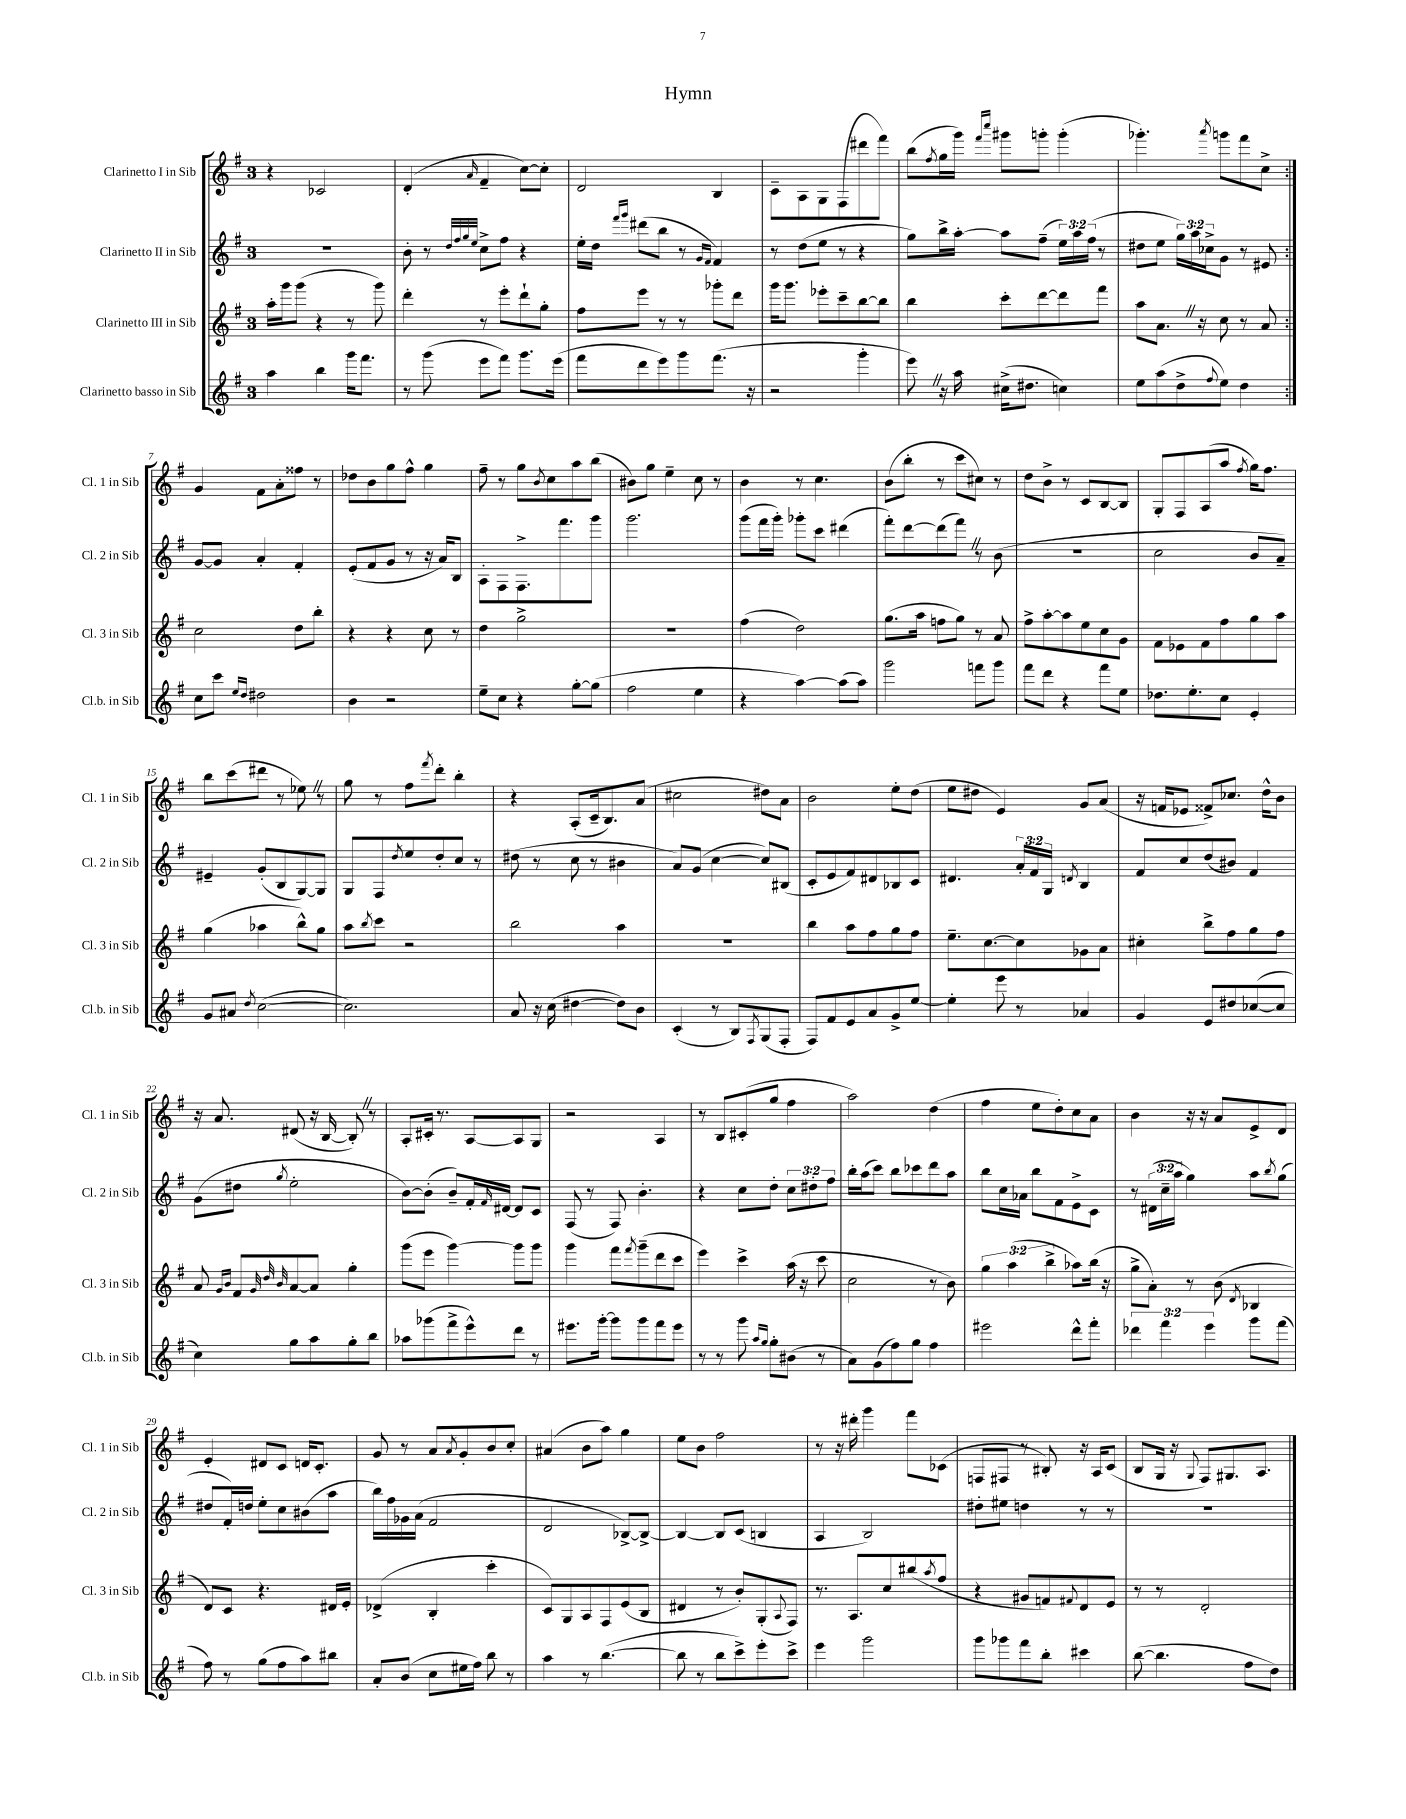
\header { title = "Hymn" }
<<
\new StaffGroup <<
\new Staff = "s0" \with { instrumentName = "Clarinetto I in Sib" shortInstrumentName = "Cl. 1 in Sib" } {
    \clef treble \key g \major \once \override Staff.TimeSignature.style = #'single-digit \time 3/4
    \repeat volta 2 { r4 ces'2 |
    d'4-.( \grace { a'16 } fis'4-- c''8~) c''8-. |
    d'2 b4 |
    c'8-- a8 g8 fis8( dis'''8 fis'''8) |
    b''8( \acciaccatura { fis''8 } g''16 g'''16) \grace { fis'''16 c''''16 } gis'''8 g'''8-. g'''4-.( |
    ges'''4.-.) \acciaccatura { a'''8 } g'''8 fis'''8 c''8-> | }
    g'4 fis'8 a'8-. fisis''8 r8 |
    des''8 b'8 g''8 fis''8-^ g''4 |
    fis''8-- r8 g''8 \acciaccatura { b'8 } c''8 a''8 b''8( |
    bis'8) g''8 e''4-- c''8 r8 |
    b'4 r8 c''4. |
    b'8( b''8-. r8 c'''8 cis''8) r8 |
    d''8 b'8-> r8 c'8 b8~ b8 |
    g8-. fis8 a8( a''8 \acciaccatura { fis''8 } g''16) fis''8. |
    b''8 c'''8( dis'''8 r8 ees''8) \once \override BreathingSign.text = \markup { \musicglyph "scripts.caesura.straight" } \breathe r8 |
    g''8 r8 fis''8 \acciaccatura { fis'''8 } d'''8-. b''4-. |
    r4 a8-.( c'16-- b8.) a'8( |
    cis''2 dis''8) a'8 |
    b'2 e''8-. d''8( |
    e''8 dis''8 e'4) g'8 a'8( |
    r16 f'16 ees'8 fisis'8->) ces''8. d''16-^ b'8 |
    r16 a'8. dis'8( r16 b16~ b8-.) \once \override BreathingSign.text = \markup { \musicglyph "scripts.caesura.straight" } \breathe r8 |
    a8-. cis'16-. r8. a8~ a8 g8 |
    r2 a4 |
    r8 b8 cis'8-.( g''8 fis''4 |
    a''2) d''4( |
    fis''4 e''8 d''8-.) c''8 a'8 |
    b'4 r16 r16 a'8 e'8-> d'8 |
    e'4-. dis'8 c'8 d'16 c'8.-. |
    g'8 r8 a'8 \acciaccatura { a'8 } g'8-. b'8 c''8-. |
    ais'4( b'8 a''8) g''4 |
    e''8 b'8 fis''2 |
    r8 r16 dis'''16-. g'''4 fis'''8 ces'8( |
    f8 fis8 r8 bis8-.) r16 a16 c'8( |
    b8 g16 r16 \appoggiatura { g8 } fis8) gis8. a8. \bar "|." |
}
\new Staff = "s1" \with { instrumentName = "Clarinetto II in Sib" shortInstrumentName = "Cl. 2 in Sib" } {
    \clef treble \key g \major \once \override Staff.TimeSignature.style = #'single-digit \time 3/4 \override Staff.TupletNumber.text = #tuplet-number::calc-fraction-text
    \repeat volta 2 { R2. |
    b'8-. r8 \grace { d''32 fis''32 g''32 e''32 } c''8-> fis''8 r4 |
    e''16-. d''16 \grace { fis'''16 g'''16 } dis'''8( b''8 r8 \grace { g'16 fis'16 } fis'4) |
    r8 d''8( e''8 r8 r4 |
    g''8) b''16-> a''16~-. a''8 fis''8--( \tuplet 3/2 { e''16) a''16 fis''16( } r8 |
    dis''8 e''8 \tuplet 3/2 { g''16) a''16 ces''16-> } g'8 r8 eis'8 | }
    g'8~ g'8 a'4-. fis'4-. |
    e'8-.( fis'8 g'8 r8 r16 a'16) b8 |
    a8-. fis8 fis8.-> fis'''8. g'''8 |
    g'''2. |
    g'''8( fis'''16 g'''16-.) ges'''8-. c'''8 dis'''4( |
    fis'''8-.) d'''8~ d'''8( fis'''8) \once \override BreathingSign.text = \markup { \musicglyph "scripts.caesura.straight" } \breathe r8 b'8( |
    R2. |
    c''2 b'8 a'8--) |
    eis'4-- g'8-.( b8 g8~) g8 |
    g8 fis8 \acciaccatura { d''8 } e''8 d''8-. c''8 r8 |
    dis''8( r8 c''8 r8 bis'4 |
    a'8) g'8( c''4~ c''8) bis8( |
    c'8-. e'8 fis'8) dis'8 bes8 c'8 |
    dis'4. \tuplet 3/2 { a'16-. fis'16 g16 } \acciaccatura { d'8 } b4 |
    fis'8 c''8 d''8( bis'8) fis'4 |
    g'8( dis''8 \acciaccatura { g''8 } e''2-. |
    b'8~) b'8-.( b'8--) fis'16-. \grace { fis'16 } dis'16~ dis'8 c'8 |
    fis8( r8 fis8) b'4.-. |
    r4 c''8 d''8-. \tuplet 3/2 { c''8 dis''8-. fis''8 } |
    b''16-. a''16( c'''8) b''8 ces'''8 d'''8 a''8 |
    b''8 c''16 aes'16 b''8 fis'8 e'8-> c'8 |
    r8 \tuplet 3/2 { dis'16( c''16-- a''16 } g''4) a''8 \acciaccatura { b''8 } g''8( |
    dis''8 fis'16-.) d''16 e''8-. c''8 bis'8( a''8 |
    b''16) fis''16 ges'16 a'16( fis'2 |
    d'2 bes8~->) bes8~-> |
    bes4~ bes8 c'8( b4 |
    a4 b2) |
    dis''8-. eis''8 d''4 r8 r8 |
    R2. \bar "|." |
}
\new Staff = "s2" \with { instrumentName = "Clarinetto III in Sib" shortInstrumentName = "Cl. 3 in Sib" } {
    \clef treble \key g \major \once \override Staff.TimeSignature.style = #'single-digit \time 3/4 \override Staff.TupletNumber.text = #tuplet-number::calc-fraction-text
    \repeat volta 2 { a''16-. g'''16 g'''8( r4 r8 g'''8) |
    d'''4-. r8 e'''8-. d'''8-! g''8-. |
    fis''8 e'''8 r8 r8 ges'''8-. d'''8 |
    g'''16 g'''8. ees'''8-. c'''8-- b''8~ b''8 |
    b''4 c'''8-. d'''8~ d'''8 fis'''8 |
    a''8 a'8. \once \override BreathingSign.text = \markup { \musicglyph "scripts.caesura.straight" } \breathe r16 c''8 r8 a'8 | }
    c''2 d''8 b''8-. |
    r4 r4 c''8 r8 |
    d''4 g''2-> |
    R2. |
    fis''4( d''2) |
    g''8.( a''16 f''8 g''8) r8 a'8 |
    fis''8-> a''8~-. a''8 e''8 c''8 g'8 |
    fis'8 ees'8 fis'8 fis''8 g''8 a''8 |
    g''4( aes''4 b''8-^) g''8 |
    a''8 \acciaccatura { b''8 } c'''8 r2 |
    b''2 a''4 |
    R2. |
    b''4 a''8 fis''8 g''8 fis''8 |
    e''8.-- c''8.~ c''8 ges'8 a'8 |
    cis''4-. b''8-> fis''8 g''8 fis''8 |
    a'8 \grace { g'16 b'16 } fis'8 \grace { g'32 d''32 b'32 } a'8~ a'8 g''4-. |
    g'''8( e'''8 g'''4~) g'''8 g'''8 |
    g'''4 fis'''8 \acciaccatura { fis'''8 } g'''8--( d'''8 c'''8 |
    e'''4) c'''4-> a''16( r16 c'''8 |
    c''2 r8 b'8) |
    \tuplet 3/2 { g''4 a''4( b''4-> } aes''8) b''16( r16 |
    g''8-> a'8-.) r8 b'8( \acciaccatura { d'8 } bes4 |
    d'8) c'8 r4. dis'16 e'16-. |
    des'4->( b4-. c'''4-. |
    c'8) g8 a8 fis8 e'8( b8 |
    dis'4 r8 b'8-.) g8-.( \appoggiatura { a8 } fis8) |
    r8. a8. c''8 bis''8( \acciaccatura { a''8 } fis''8 |
    r4 gis'8 f'8) \appoggiatura { fis'8 } d'8 e'8 |
    r8 r8 d'2-. \bar "|." |
}
\new Staff = "s3" \with { instrumentName = "Clarinetto basso in Sib" shortInstrumentName = "Cl.b. in Sib" } {
    \clef treble \key g \major \once \override Staff.TimeSignature.style = #'single-digit \time 3/4 \override Staff.TupletNumber.text = #tuplet-number::calc-fraction-text
    \repeat volta 2 { a''4 b''4 g'''16 fis'''8. |
    r8 g'''8( e'''8 fis'''8) g'''8. e'''16( |
    fis'''8 d'''8 e'''8) g'''8 fis'''8.( r16 |
    r2 g'''4-. |
    e'''8) \once \override BreathingSign.text = \markup { \musicglyph "scripts.caesura.straight" } \breathe r16 a''16 cis''16->( dis''8. c''4) |
    e''8 a''8( d''8-> \appoggiatura { fis''8 } e''8) d''4 | }
    c''8 c'''8 \grace { e''16 d''16 } dis''2 |
    b'4 r2 |
    e''8-- c''8 r4 g''8~-. g''8( |
    fis''2 e''4 |
    r4 a''4~) a''8( a''8) |
    g'''2 f'''8 g'''8 |
    fis'''8 d'''8 r4 fis'''8 e''8 |
    des''8. e''8.-. c''8 e'4-. |
    g'8 ais'8 \acciaccatura { d''8 } c''2~( |
    c''2.) |
    a'8 r16 c''16( dis''4~ dis''8) b'8 |
    c'4-.( r8 b8) \acciaccatura { fis8 } g8( fis8-. |
    fis8) fis'8 e'8 a'8 g'8-> e''8~ |
    e''4-. e'''8 r8 aes'4 |
    g'4 e'8 dis''8 ces''8~( ces''8 |
    c''4) g''8 a''8 g''8-. b''8 |
    aes''8 ges'''8( fis'''8-> e'''8-^) d'''8 r8 |
    eis'''8. g'''16~-. g'''8 g'''8 fis'''8 eis'''8 |
    r8 r8 g'''8 \grace { a''16 g''16 } g''8-. bis'8( r8 |
    a'8) g'8( fis''8) g''8 fis''4 |
    eis'''2 d'''8-^ fis'''8-. |
    \tuplet 3/2 { des'''4 fis'''4 e'''4 } g'''8 fis'''8( |
    fis''8) r8 g''8( fis''8 a''8) bis''8 |
    a'8-. b'8( c''8 eis''16 fis''16) b''8 r8 |
    a''4 r8 b''4.~( |
    b''8 r8 b''8 c'''8->) e'''8-. c'''8-> |
    e'''4 g'''2 |
    g'''8 ges'''8 fis'''8 b''8-. cis'''4 |
    b''8~( b''4. fis''8 d''8) \bar "|." |
}
>>
>>
